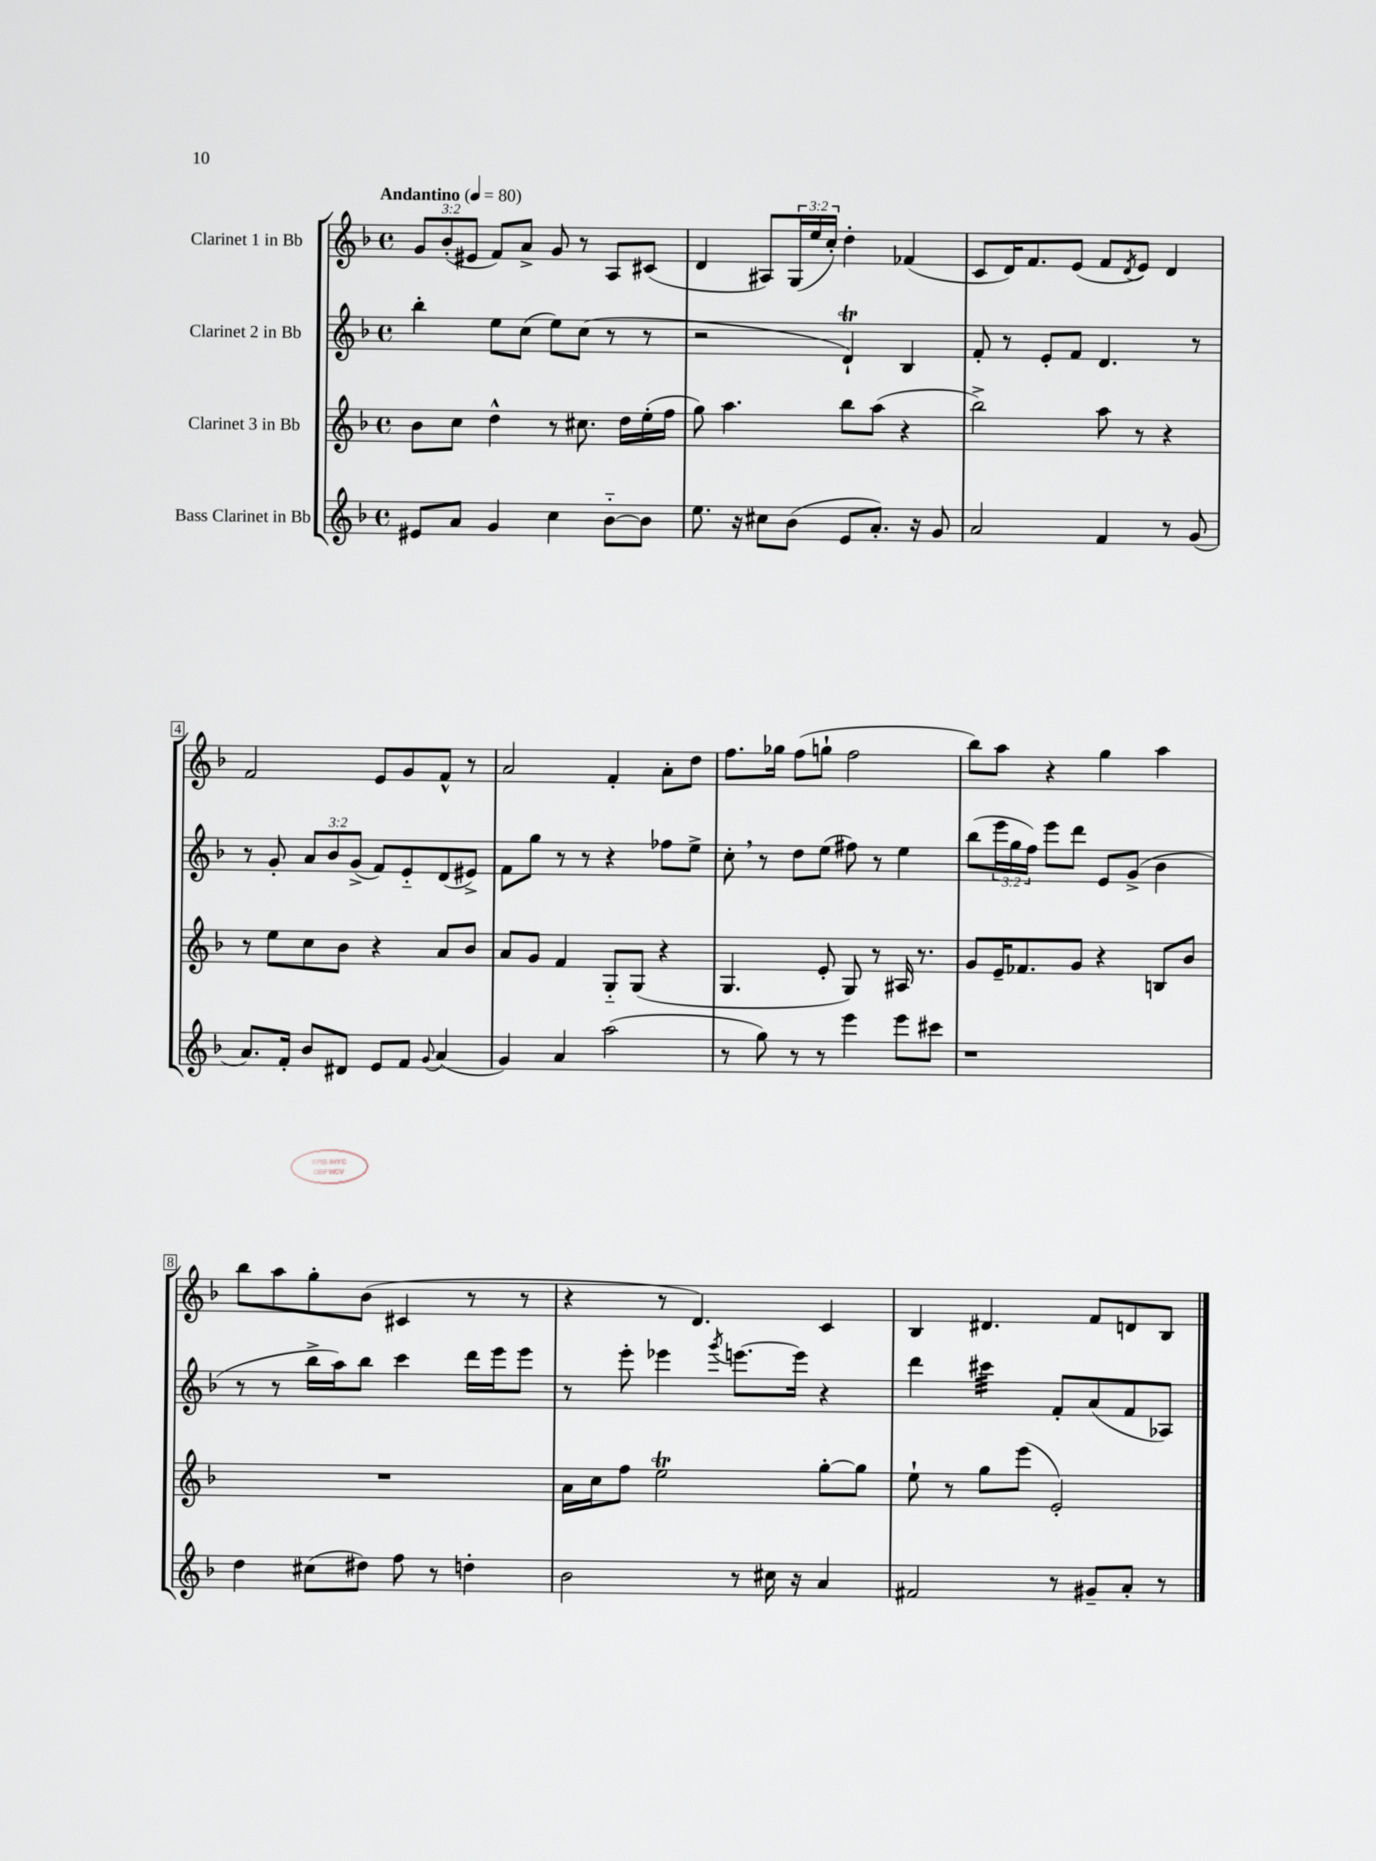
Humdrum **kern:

**kern	**kern	**kern	**kern
*staff4	*staff3	*staff2	*staff1
*clefG2	*clefG2	*clefG2	*clefG2
*k[b-]	*k[b-]	*k[b-]	*k[b-]
*M4/4	*M4/4	*M4/4	*M4/4
*met(c)	*met(c)	*met(c)	*met(c)
*MM80	*MM80	*MM80	*MM80
8e#	8b-	4bb-'	12g
.	.	.	(12b-'
8a	8cc	.	.
.	.	.	12e#
4g	4dd^^	8ee	8f)
.	.	(8cc	8a^
4cc	8r	8ee)	8g
.	8.cc#	(8cc	8r
[8b-'~	.	8r	8A
.	16dd	.	.
8b-]	(16ee'	8r	(8c#
.	16ff	.	.
=	=	=	=
8.ee	8gg)	2r	4d
.	4.aa	.	.
16r	.	.	.
8cc#	.	.	8A#)
(8b-	.	.	(24G
.	.	.	24ee
.	.	.	24cc')
8e	8bb-	4d`)	4dd'
8.a')	(8aa	.	.
.	4r	4B-	(4f-
16r	.	.	.
8g	.	.	.
=	=	=	=
2a	2bb-^)	8f'	8c
.	.	8r	16d)
.	.	.	8.f
.	.	8e'	.
.	.	8f	(8e
4f	8aa	4.d	8f
.	.	.	8qd
.	8r	.	8e)
8r	4r	.	4d
(8g	.	8r	.
=	=	=	=
8.a)	8r	8r	2f
.	8ee	8g'	.
16f'	.	.	.
8b-	8cc	12a	.
.	.	12b-	.
8d#	8b-	.	.
.	.	(12g^	.
8e	4r	8f)	8e
8f	.	8e'~	8g
8qqg	.	.	.
(4a	8a	(8d	8f^^
.	8b-	8e#^)	8r
=	=	=	=
4g)	8a	8f	2a
.	8g	8gg	.
4a	4f	8r	.
.	.	8r	.
(2aa	8G'~	4r	4f'
.	(8G	.	.
.	4r	8ff-	8a'
.	.	8ee^	8dd
=	=	=	=
8r	4.G	8cc'	8.ff
8gg)	.	8r	.
.	.	.	16gg-
8r	.	8dd	(8ff
8r	8e'	(8ee	8gg`
4eee	8G)	8ff#)	2ff
.	8r	8r	.
8eee	16A#	4ee	.
.	8.r	.	.
8ccc#	.	.	.
=	=	=	=
1r	8g	(8bb-	8bb-)
.	16e~	24eee	8aa
.	.	24gg	.
.	8.f-	.	.
.	.	24ff)	.
.	.	8eee	4r
.	8g	8ddd	.
.	4r	8e	4gg
.	.	(8g^	.
.	8B	4b-	4aa
.	8b-	.	.
=	=	=	=
4dd	1r	8r	8bb-
.	.	8r	8aa
(8cc#	.	16bb-^	8gg'
.	.	16aa)	.
8dd#)	.	8bb-	(8b-
8ff	.	4ccc	4c#
8r	.	.	.
4dd'	.	16ddd	8r
.	.	16eee	.
.	.	8eee	8r
=	=	=	=
2b-	16a	8r	4r
.	16cc	.	.
.	8ff	8eee'	.
.	2ee	4eee-	8r
.	.	.	4.d)
.	.	8qggg	.
8r	.	[8.eee	.
16cc#	.	.	.
16r	.	16eee]	.
4a	[8gg'	4r	4c
.	8gg]	.	.
=	=	=	=
2f#	8ee`	4ddd	4B-
.	8r	.	.
.	8gg	4ccc#	4.d#
.	(8eee	.	.
8r	2e')	8f'	.
8g#~	.	(8a	8f
8a'	.	8f	8d
8r	.	8A-)	8B-
==	==	==	==
*-	*-	*-	*-
